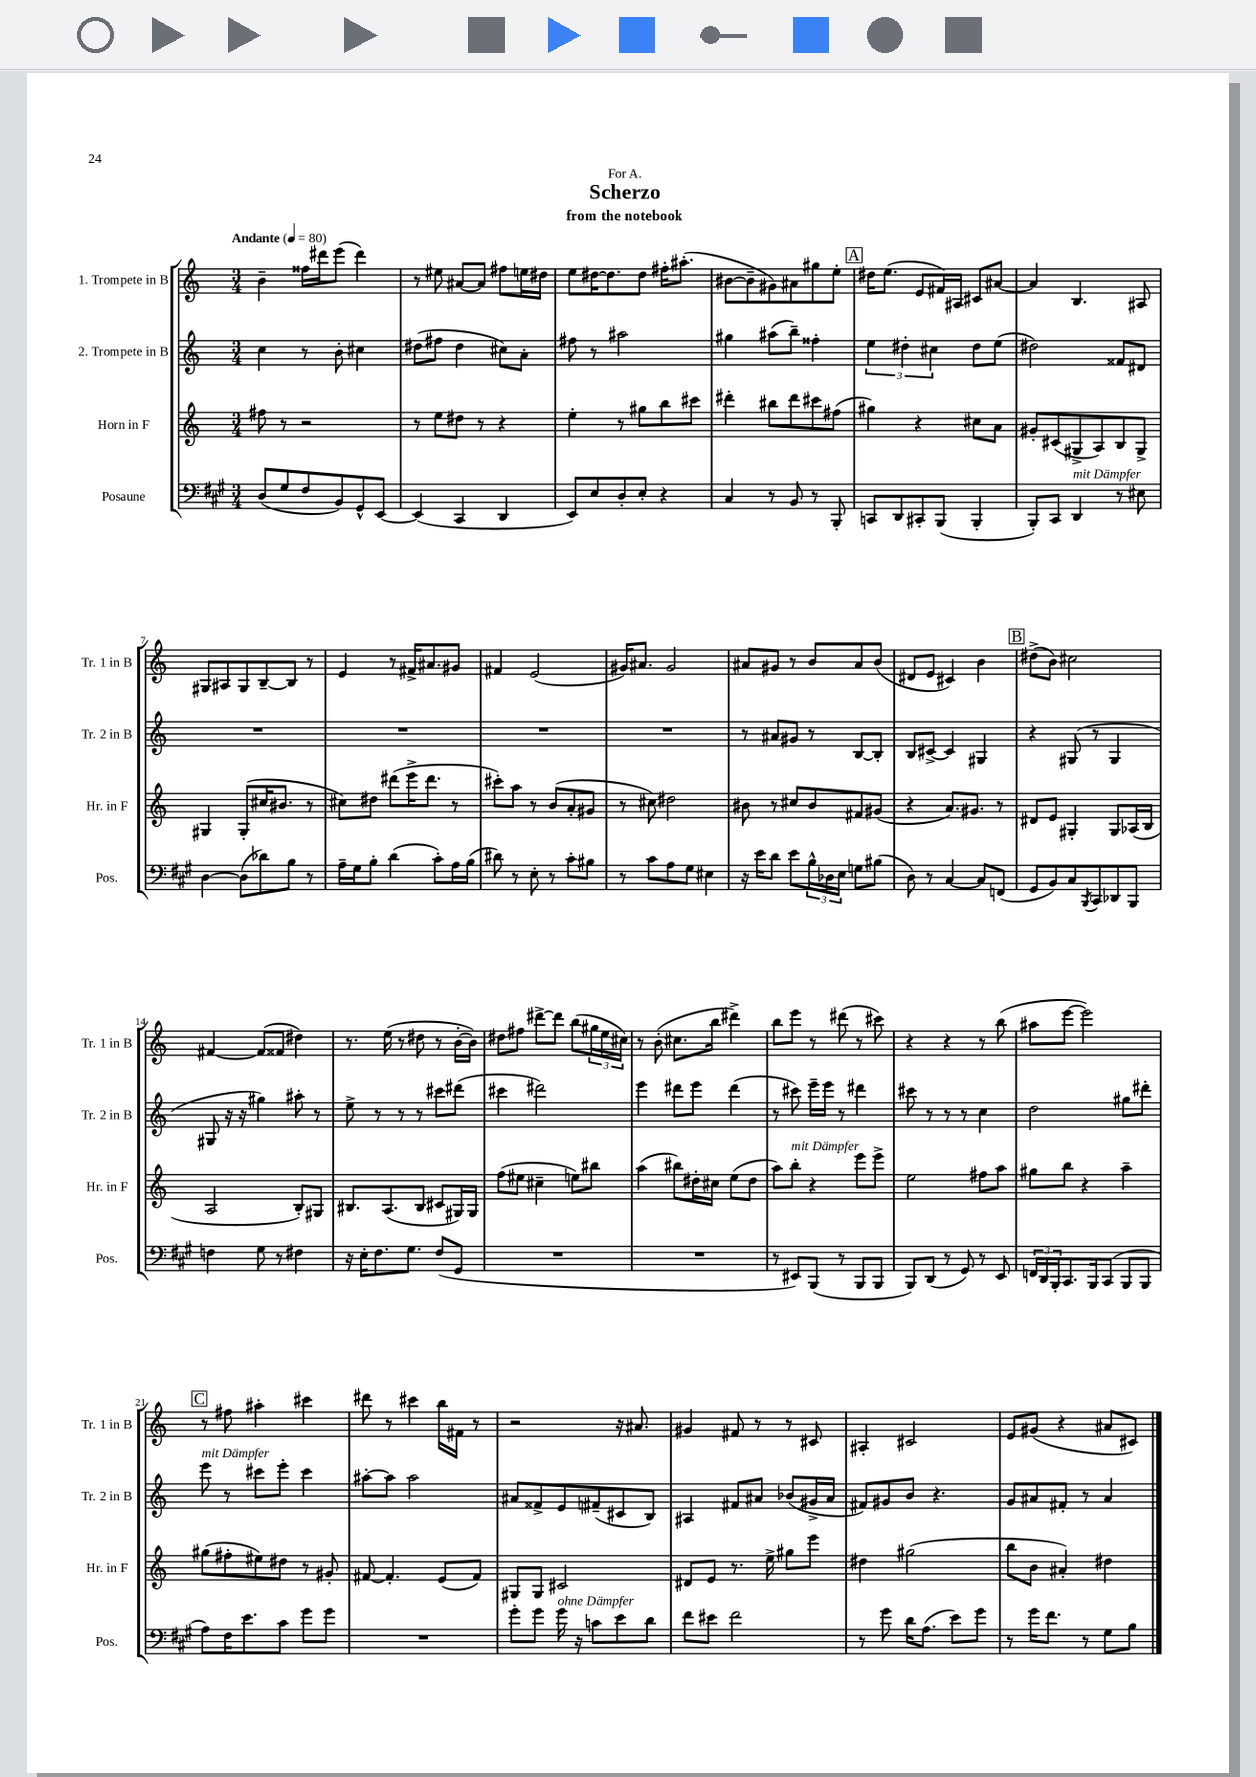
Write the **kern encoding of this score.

**kern	**kern	**kern	**kern
*part4	*part3	*part2	*part1
*staff4	*staff3	*staff2	*staff1
*I"Posaune	*I"Horn in F	*I"2. Trompete in B	*I"1. Trompete in B
*I'Pos.	*I'Hr. in F	*I'Tr. 2 in B	*I'Tr. 1 in B
*clefF4	*clefG2	*clefG2	*clefG2
*k[f#c#g#]	*k[]	*k[]	*k[]
*M3/4	*M3/4	*M3/4	*M3/4
*MM80	*MM80	*MM80	*MM80
=1	=1	=1	=1
!	!	!	!LO:TX:a:B:t=Andante
(8D/L	8ff#X\	4cc\	4b~\
8G#/	8r	.	.
8F#/	2r	8r	16ff##X\LL
.	.	.	16ddd#X\J
8BB/)	.	8b'\	(8eee\J
8GG#^^/	.	4cc#X\	4ddd#\)
[8EE/J	.	.	.
=2	=2	=2	=2
(4EE/]	8r	(8dd#X\L	8r
.	8ee\L	8ff#X\J	8ee#X\
4CC#/	8dd#X\J	4dd#\	[8a#X/L
.	8r	.	8a#/J]
4DD/	4r	8cc#X\L)	8ff#X\L
.	.	8a'\J	16een\L
.	.	.	16dd#X\JJ
=3	=3	=3	=3
8EE/L)	4ee'\	8ff#X\	8ee\L
8E/	.	8r	[16dd#X\K
.	.	.	8.dd#\]
8D'/	8r	2aa#X\	.
8E'/J	8gg#X\L	.	8dd#\J
4r	8bb\	.	16ff#X'\KL
.	.	.	(8.aa#X'\J
.	8ccc#X\J	.	.
=4	=4	=4	=4
4C#/	4ddd#X'\	4gg#X\	[8b#X\L
.	.	.	8b#~\]
8r	8bb#X\L	(8aa#X\L	8g#X\)
8BB/	8ddd#\	8bb~\J)	8a#X\
8r	8ccc#X\	4ff##X'\	8gg#X\
8BBB'/	(8ff#X\J	.	8ee'\J
!!LO:REH:place=s1:t=A
=5	=5	=5	=5
8CCn/L	4gg#X\)	6ee\	16dd#X\KL
.	.	.	(8.ee\J
8DD/	.	.	.
.	.	6dd#X'\	.
8CC#X'/	4r	.	8e/L
.	.	6cc#X\	.
(8BBB/J	.	.	16f#X/L)
.	.	.	16A#X/JJ
4BBB'/	8cc#X\L	8dd#\L	8c#X/L
.	8a\J	(8ee\J	[8a#X/J
=6	=6	=6	=6
8BBB'/L)	8g#X'/L	2dd#X\)	4a#/]
8CC#/J	(8c#X/	.	.
!LO:TX:a:i:t=mit Dämpfer	!	!	!
4DD/	8G#X^/	.	4.B/
.	8A/)	.	.
8r	8B/	8f##X/L	.
8E#X\	8G#^/J	8d#X/J	8A#X/
!!LO:LB:g=z
=7	=7	=7	=7
[4D\	4G#X/	2.r	8G#X/L
.	.	.	8A#X/
(8D\L]	(8G#'/L	.	8G#/
8d-X\)	16cc#X/K	.	[8B~/
.	8.b#X/J	.	.
8B\J	.	.	8B/J]
8r	8r	.	8r
=8	=8	=8	=8
16A~\LL	8cc#X\L)	2.r	4e/
16G#\J	.	.	.
8B'\J	8dd#X\J	.	.
(4d\	(8ddd#X\L	.	8r
.	16eee^\K	.	16f#X^/KL
.	8.ddd#\J	.	8.a#X/
8c#'\L)	.	.	.
16A\L	8r	.	8g#X/J
(16B\JJ	.	.	.
=9	=9	=9	=9
8d#X\)	8ccc#X'\L)	2.r	4f#X/
8r	8aa\J	.	.
8E'\	8r	.	(2e/
8r	(8b/L	.	.
8c#'\L	8a'/	.	.
8B#X\J	8g#X/J	.	.
=10	=10	=10	=10
8r	8r	2.r	16g#X/KL)
.	.	.	8.a#X/J
8c#\L	8cc#X\)	.	.
8A\	2dd#X\	.	2g#/
8G#\J	.	.	.
4E#X\	.	.	.
=11	=11	=11	=11
16r	8b#X\	8r	8a#X/L
16e\KL	.	.	.
8d\J	8r	8a#X/L	8g#X/J
8e\L	8cc#X/L	8g#X/J	8r
24B^^\L	8b#/	8r	8b/L
24D-X\	.	.	.
24E\JJ	.	.	.
8Gn\L	8f#X/	[8B/L	8a#/
(8B#X\J	(8g#X/J	8B'/J]	(8b/J
=12	=12	=12	=12
8D\)	4r	8B/L	8d#X/L
8r	.	[8c#X^/J	8e/J
[4C#/	8.a/L)	4c#/]	4c#X/)
.	8.g#X/J	.	.
8C#/L]	.	4G#X/	4b\
(8FFn/J	8r	.	.
!!LO:REH:place=s1:t=B
=13	=13	=13	=13
8GG#/L	8d#X/L	4r	(8dd#X^\L
8BB/)	8e/J	.	8b\J)
8C#/	4G#X'/	(8G#X/	2cc#X\
8qBBB/	.	.	.
8CC#/	.	8r	.
8DD-X/	8G#/L	4G#/	.
8BBB/J	(16A-X/L	.	.
.	16B/JJ	.	.
!!LO:LB:g=z
=14	=14	=14	=14
4Fn\	2A/	8G#X/	[4f#X/
.	.	16r	.
.	.	16r	.
8G#\	.	4gg#X\)	(8f#/L]
8r	.	.	8f##X/J
4F#X\	8B'/L)	8aa#X'\	4dd#X\)
.	8G#X/J	8r	.
=15	=15	=15	=15
16r	8.B#X/L	8ee^\	8.r
16E'\KL	.	.	.
8.F#\	.	8r	.
.	(8.A/	.	(16ee\
.	.	8r	8r
8.G#\J	.	.	.
.	8B#/J	8r	8dd#X\
(8F#/L	8c#X/L	8ccc#X\L	8r
8GG#/J	16G#X/L)	(8ddd#X\J	[16b'\LL
.	16G#/JJ	.	16b\JJ])
=16	=16	=16	=16
2.r	(8ff\L	4ccc#X\	8dd#X\L
.	8ee#X\J	.	8ff#X\J
.	4cc#X~\	2ddd#X\)	[8ddd#X^\L
.	.	.	8ddd#\J]
.	8een\L)	.	(8bb\L
.	8bb#X\J	.	24gg#X\L
.	.	.	24ee\
.	.	.	24cc#X\JJ)
=17	=17	=17	=17
2.r	(4aa\	4eee\	8r
.	.	.	(8b'\
.	8bb#X\L)	8ddd#X\L	8.cc#X\L
.	16dd#X'\L	8eee\J	.
.	16cc#X\JJ	.	16bb\Jk
.	(8ee\L	(4ddd#\	4ddd#X^\)
.	8dd#\J	.	.
=18	=18	=18	=18
8r	8aa\L)	8r	8bb\L
!	!LO:TX:a:i:t=mit Dämpfer	!	!
8EE#X/L)	8bb'\J	8ccc#X\)	8eee\J
(8BBB/J	4r	16eee~\LL	8r
.	.	16eee\JJ	.
8r	.	8r	(8ddd#X\
8BBB/L	8eee\L	4ddd#X\	8r
8BBB/J	8eee^\J	.	8ccc#X\)
=19	=19	=19	=19
8BBB/L)	2ee\	8ccc#X\	4r
(8DD/J	.	8r	.
8r	.	8r	4r
8GG#/)	.	8r	.
8r	8ff#X\L	4cc\	8r
8EE/	8aa\J	.	(8bb\
=20	=20	=20	=20
24FFn/LL	8gg#X\L	2dd\	8aa#X\L
24DD/	.	.	.
24BBB'/J	.	.	.
8.CC#/	8bb\J	.	[8eee\J
.	4r	.	2eee\])
16BBB/k	.	.	.
(8CC#/J	.	.	.
8BBB/L	4aa~\	8gg#X\L	.
8BBB/J	.	8ddd#X'\J	.
!!LO:LB:g=z
!!LO:REH:place=s1:t=C
=21	=21	=21	=21
!	!	!LO:TX:a:i:t=mit Dämpfer	!
8A\L)	(8gg#X\L	8eee\	8r
16F#\K	8ff#X'\	8r	8ff#X\
8.e\	.	.	.
.	8ee#X\)	8ccc#X\L	4aa#X'\
8c#\J	8dd#X\J	8eee'\J	.
8g#\L	8r	4ccc#\	4ccc#X\
8g#\J	8g#X'/	.	.
=22	=22	=22	=22
2.r	[8f#X/	[8aa#X'\L	8ddd#X\
.	4.f#'/]	8aa#\J]	8r
.	.	2aa#\	4ccc#X\
.	(8e/L	.	16bb\LL
.	.	.	16f#X\JJ
.	8f#/J)	.	8r
=23	=23	=23	=23
8g#'\L	8G#X/L	8a#X/L	2r
8g#\J	8G#/J	8f##X^/	.
!LO:TX:a:i:t=ohne Dämpfer	!	!	!
16g#\	2c#X/	8e/	.
16r	.	.	.
8cn\L	.	(8f#X~/	.
8e\	.	8c#X/	16r
.	.	.	8.a#X/
8d\J	.	8B/J)	.
=24	=24	=24	=24
8f#\L	8d#X/L	4A#X/	4g#X/
8e#X\J	8e/J	.	.
2f#\	8.r	8f#X/L	8f#X/
.	.	8a#X/J	8r
.	16ee^\	.	.
.	8gg#X\L	(8b-X/L	8r
.	8eee\J	16g#X^/L	8c#X/
.	.	16a#/JJ	.
=25	=25	=25	=25
8r	4dd#X\	8f#X/L)	4A#X'/
8g#\	.	8g#X/	.
16d\KL	(2gg#X\	8b/J	2c#X/
(8.A\J	.	.	.
.	.	4.r	.
8e\L)	.	.	.
8g#\J	.	.	.
=26	=26	=26	=26
8r	8bb\L	8g/L	8e/L
16g#\KL	8b\J	8a#X/	(8g#X/J
8.f#\J	.	.	.
.	4a#X'/)	8f#X'/J	4r
8r	.	8r	.
8G#\L	4dd#X\	4a#/	8a#X/L
8B\J	.	.	8c#X/J)
==	==	==	==
*-	*-	*-	*-
